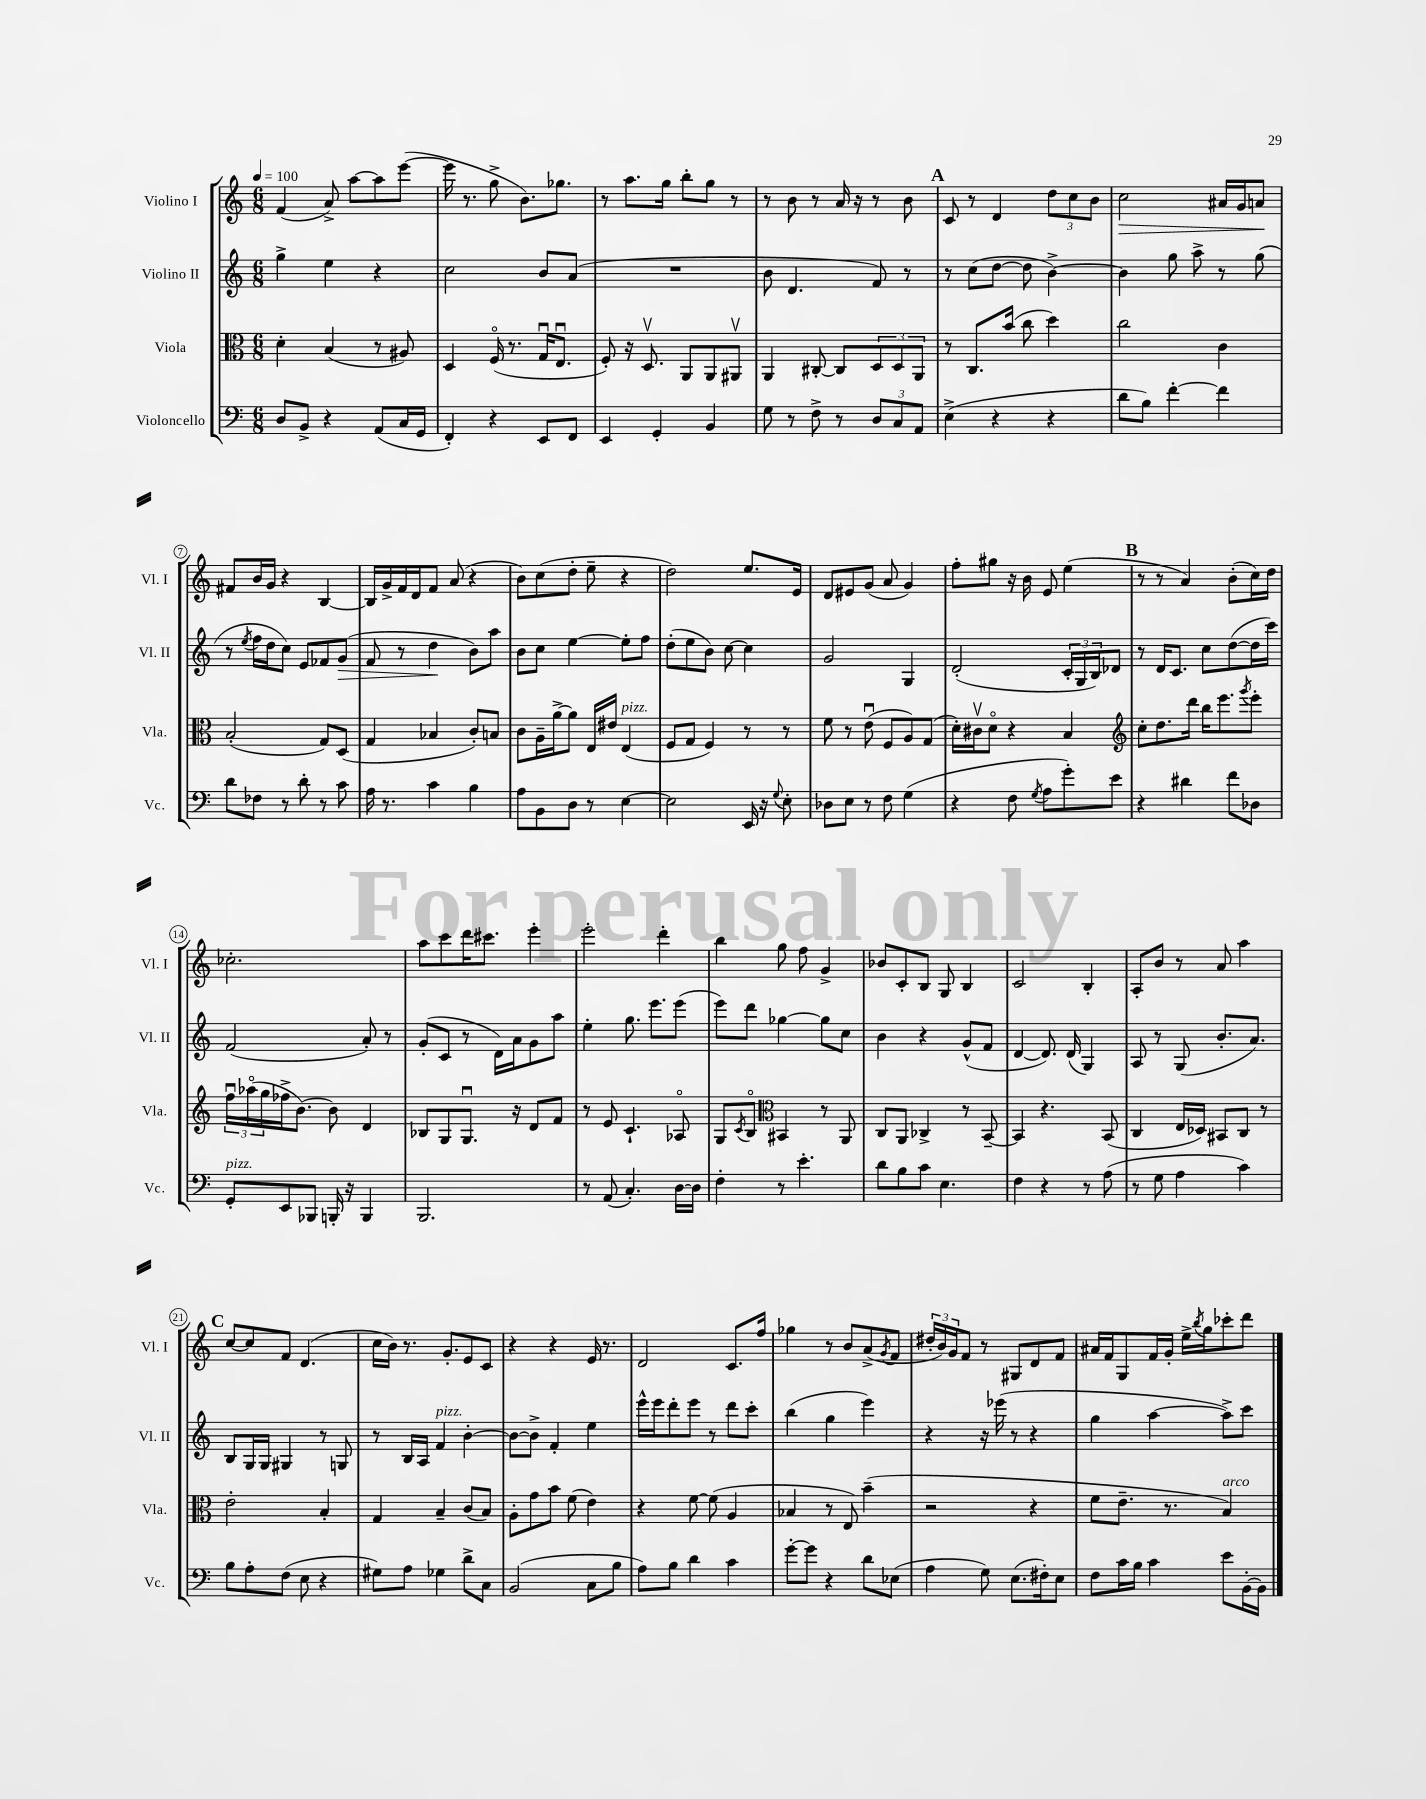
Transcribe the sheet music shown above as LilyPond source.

<<
\new StaffGroup <<
\new Staff = "s0" \with { instrumentName = "Violino I" shortInstrumentName = "Vl. I" } {
    \clef treble \key c \major \numericTimeSignature \time 6/8 \tempo 4 = 100
    f'4( a'8->) a''8~ a''8 e'''8~( |
    e'''16 r8. g''8-> b'8.) ges''8. |
    r8 a''8. g''16 b''8-. g''8 r8 |
    r8 b'8 r8 a'16 r16 r8 b'8 |
    \mark \markup { \bold "A" } c'8 r8 d'4 \tuplet 3/2 { d''8 c''8 b'8 } |
    c''2\> ais'16 g'16 a'8\! |
    fis'8 b'16 g'16 r4 b4~ |
    b16 g'16-> f'16 d'16 f'8 a'8( r4 |
    b'8) c''8( d''8-. e''8-- r4 |
    d''2) e''8. e'16 |
    d'8 eis'8 g'8( a'8 g'4) |
    f''8-. gis''8 r16 b'16 e'8 e''4( |
    \mark \markup { \bold "B" } r8 r8 a'4) b'8-.( c''16) d''16 |
    ces''2.-. |
    a''8 c'''8 d'''16 cis'''8. e'''4-. |
    e'''2-. d'''4-. |
    b''4 g''8 f''8 g'4-> |
    bes'8 c'8-. b8 g8 b4 |
    c'2 b4-. |
    a8-. b'8 r8 a'8 a''4 |
    \mark \markup { \bold "C" } c''8~ c''8 f'8 d'4.( |
    c''16 b'16) r8. g'8.-. e'8 c'8 |
    r4 r4 e'16 r8. |
    d'2 c'8. f''16 |
    ges''4 r8 b'8 a'8->( \acciaccatura { g'8 } f'8 |
    \tuplet 3/2 { dis''16-. b'16) g'16 } f'8 r8 gis8 d'8 f'8 |
    ais'16 f'16 g8 f'16 g'16-. e''16-> \acciaccatura { b''8 } g''16 ces'''8-. d'''8 \bar "|." |
}
\new Staff = "s1" \with { instrumentName = "Violino II" shortInstrumentName = "Vl. II" } {
    \clef treble \key c \major \numericTimeSignature \time 6/8
    g''4-> e''4 r4 |
    c''2 b'8 a'8( |
    R2. |
    b'8 d'4. f'8) r8 |
    \mark \markup { \bold "A" } r8 c''8( d''8~ d''8 b'4~->) |
    b'4 g''8 a''8-> r8 g''8( |
    r8 \acciaccatura { e''8 } f''16 d''16 c''8) e'8 fes'8 g'8\>( |
    f'8 r8 d''4\! b'8) a''8 |
    b'8 c''8 e''4~ e''8-. f''8 |
    d''8-.( e''8 b'8) c''8~ c''4 |
    g'2 g4 |
    d'2-.( \tuplet 3/2 { c'16-. g16 b16) } des'8 |
    \mark \markup { \bold "B" } r8 d'16 c'8. c''8 d''8~( d''16 c'''16) |
    f'2( a'8-.) r8 |
    g'8-.( c'8 r8 d'16) a'16 g'8 a''8 |
    e''4-. g''8. e'''8. e'''8( |
    e'''8) d'''8 ges''4~ ges''8 c''8 |
    b'4 r4 g'8-^( f'8 |
    d'4~ d'8.) d'16( g4) |
    a8 r8 g8( b'8.-. a'8.) |
    \mark \markup { \bold "C" } b8 g16 g16 gis4 r8 g8 |
    r8 b16 a16 f'4^\markup { \italic "pizz." } b'4~-. |
    b'8~ b'8-> f'4-. e''4 |
    e'''16-^ e'''16 d'''8-. e'''8 r8 d'''8 c'''8-. |
    b''4( g''4 e'''4) |
    r4 r16 ees'''16( r8 r4 |
    g''4 a''4~ a''8->) c'''8 \bar "|." |
}
\new Staff = "s2" \with { instrumentName = "Viola" shortInstrumentName = "Vla." } {
    \clef alto \key c \major \numericTimeSignature \time 6/8
    d'4-. b4( r8 ais8) |
    d4 f16\flageolet( r8. g16\downbow e8.\downbow |
    f8-.) r16 d8.\upbow a,8 a,8 ais,8\upbow |
    a,4 cis8~-. cis8 \tuplet 3/2 { d8 d8 a,8 } |
    \mark \markup { \bold "A" } r8 c8. b'16( c''8 d''4) |
    c''2 c'4 |
    b2-.( g8) d8( |
    g4 bes4 c'8-.) b8 |
    c'8 a16-- a'16~-> a'8 e16 eis'16 e4^\markup { \italic "pizz." }( |
    f8 g8 f4) r8 r8 |
    f'8 r8 e'8\downbow( f8 a8) g8( |
    d'16-.) cis'16\upbow d'8\flageolet r4 b4 |
    \mark \markup { \bold "B" } \clef treble c''8-. d''8. d'''16 b''16 e'''8. \acciaccatura { g'''8 } e'''8-. |
    \tuplet 3/2 { f''16\downbow aes''16\flageolet( g''16 } fes''16-> b'8.~) b'8 d'4 |
    bes8 g8 g8.\downbow r16 d'8 f'8 |
    r8 e'8 c'4.-! aes8\flageolet |
    g8 \acciaccatura { c'8 } b8\flageolet \clef alto bis,4 r8 a,8 |
    c8 a,8 ces4-> r8 b,8~-- |
    b,4 r4. b,8( |
    c4 e16 des16) bis,8 c8 r8 |
    \mark \markup { \bold "C" } e'2-. b4-. |
    g4 b4-- c'8( b8) |
    a8-. g'8 b'8 f'8( e'4) |
    r4 f'8~ f'8( a4 |
    bes4 r8 e8) b'4--( |
    r2 r4 |
    f'8 e'8.-- r8. b4^\markup { \italic "arco" }) \bar "|." |
}
\new Staff = "s3" \with { instrumentName = "Violoncello" shortInstrumentName = "Vc." } {
    \clef bass \key c \major \numericTimeSignature \time 6/8
    d8 b,8-> r4 a,8( c16 g,16 |
    f,4-.) r4 e,8 f,8 |
    e,4 g,4-. b,4 |
    g8 r8 f8-> r8 \tuplet 3/2 { d8 c8 a,8 } |
    \mark \markup { \bold "A" } e4->( r4 r4 |
    d'8 b8) f'4~-. f'4 |
    d'8 fes8 r8 d'8-. r8 c'8 |
    a16 r8. c'4 b4 |
    a8 b,8 d8 r8 e4~ |
    e2 e,16 r16 \appoggiatura { g8 } e8-. |
    des8 e8 r8 f8 g4( |
    r4 f8 \acciaccatura { g8 } a8 g'8-.) e'8 |
    \mark \markup { \bold "B" } r4 dis'4 f'8 des8 |
    g,8-.^\markup { \italic "pizz." } e,8 bes,,8 b,,16-. r16 b,,4 |
    b,,2. |
    r8 a,8( c4.-.) d16~ d16 |
    f4-. r8 e'4.-. |
    d'8 b8 c'8 e4. |
    f4 r4 r8 a8( |
    r8 g8 a4 c'4) |
    \mark \markup { \bold "C" } b8 a8-. f8( e8 r4 |
    gis8) a8 ges4 d'8-> c8 |
    b,2( c8 b8 |
    a8) b8 d'4 c'4 |
    g'8~-. g'8 r4 d'8 ees8( |
    a4 g8) e8.( fis16-.) e8 |
    f8 c'16 b16 c'4 e'8 b,16~-. b,16 \bar "|." |
}
>>
>>
\layout { \context { \Score \override BarNumber.stencil = #(make-stencil-circler 0.1 0.3 ly:text-interface::print) } }
